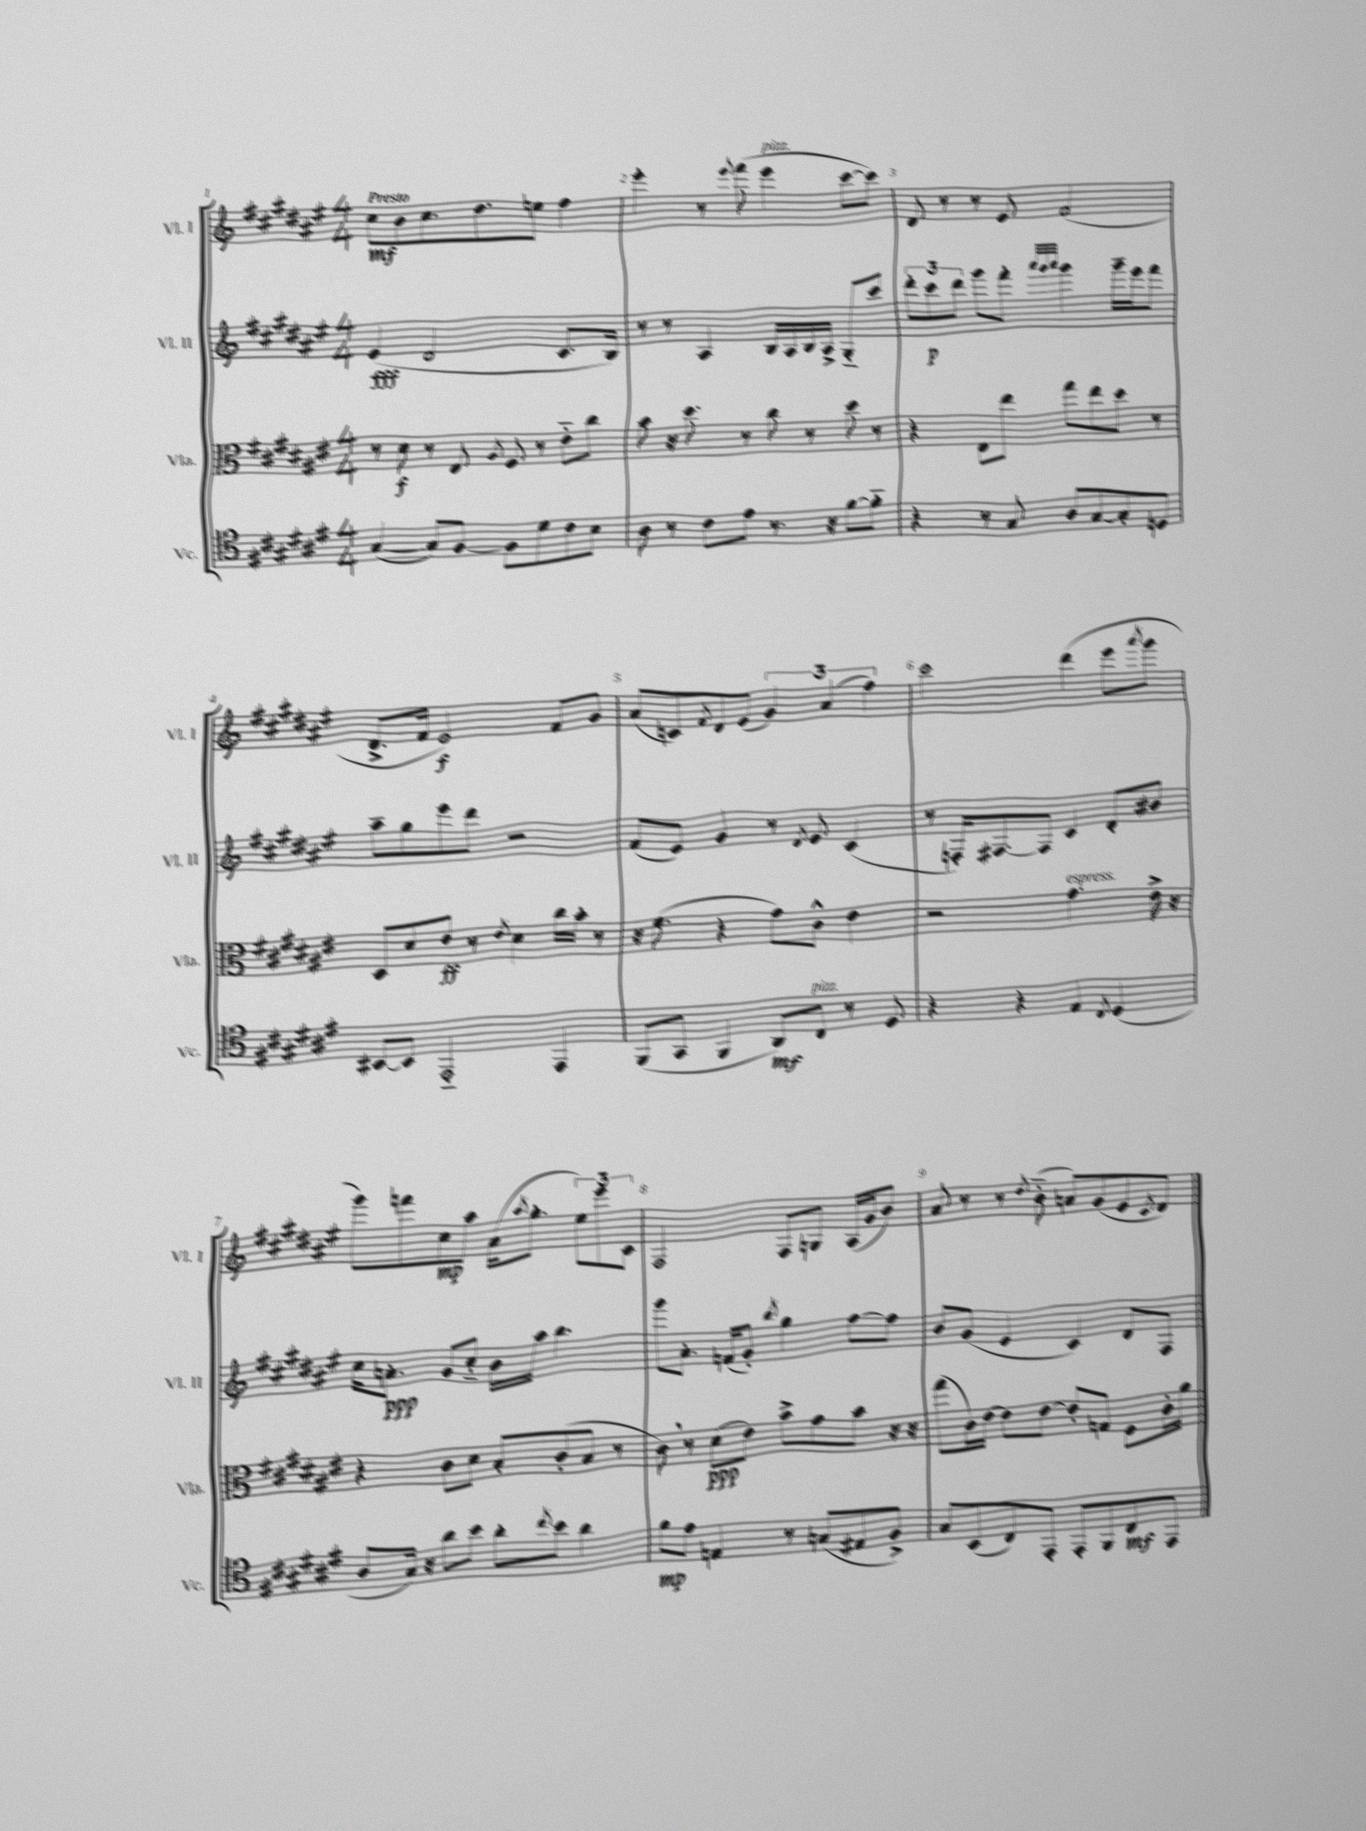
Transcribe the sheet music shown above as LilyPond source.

<<
\new StaffGroup <<
\new Staff = "s0" \with { instrumentName = "Vl. I" shortInstrumentName = "Vl. I" } {
    \clef treble \key fis \major \numericTimeSignature \time 4/4 \tempo "Presto"
    cis''8\mf b'8 cis''8. dis''8. e''8 fis''4 |
    eis'''4-. r8 \appoggiatura { eis'''8 } fis'''8( eis'''4^\markup { \italic "pizz." } cis'''8~ cis'''8) |
    dis'8 r8 r8 eis'8 fis'2( |
    dis'8.-> fis'16 eis'2\f) fis'8 gis'8 |
    ais'8( c'8) \acciaccatura { fis'8 } dis'8 eis'8( \tuplet 3/2 { gis'4) ais'4( fis''4) } |
    cis'''2 dis'''4( eis'''8 \acciaccatura { ais'''8 } gis'''8 |
    gis'''8) f'''8 cis''8\mp ais''8 ais'16( \acciaccatura { ais''8 } gis''8.-. \tuplet 3/2 { eis''8) eis'''8 cis'8 } |
    fis2 fis8 g8 ais16( gis'16 b'8) |
    ais'8 r8 r8 \acciaccatura { dis''8 } b'8-_( a'8) gis'8( eis'8 \acciaccatura { cis'8 } dis'8) \bar "|." |
}
\new Staff = "s1" \with { instrumentName = "Vl. II" shortInstrumentName = "Vl. II" } {
    \clef treble \key fis \major \numericTimeSignature \time 4/4
    eis'4\fff( dis'2 cis'8. b16) |
    r8 r8 ais4 b16 ais16 b16 ais16-> gis8-_ cis'''8 |
    \tuplet 3/2 { dis'''8-. cis'''8\p dis'''8 } gis'''8 fis'''8-. \grace { ais'''32 gis'''32 ais'''32 } gis'''4 gis'''16-- eis'''16 fis'''8 |
    ais''8-- gis''8 eis'''8 dis'''8 r2 |
    fis'8( eis'8) gis'4 r8 \acciaccatura { dis'8 } eis'8 cis'4( |
    r8 f16-.) fis8.~ fis8 cis'4 dis'8-. bis'8 |
    cis''16 a'8.-.\ppp gis'8 cis''8-_ b'16 ais''16 b''4. |
    gis'''8 ais'8.-. f'16( gis'8-.) \acciaccatura { b''8 } gis''4 fis''8~ fis''8 |
    b'8 gis'8( eis'4 cis'4) dis'8 fis8 \bar "|." |
}
\new Staff = "s2" \with { instrumentName = "Vla." shortInstrumentName = "Vla." } {
    \clef alto \key fis \major \numericTimeSignature \time 4/4
    r8 dis'8\f r8 eis8 \acciaccatura { ais8 } fis8 r8 eis'8-_ cis''8 |
    b'8 r16 dis''8. r8 cis''8 r8 dis''8 r8 |
    r4 eis8 eis''8 gis''8 eis''8 dis''8 r8 |
    dis8 dis'8 eis'8\ff r8 \acciaccatura { eis'8 } dis'4 cis''16 b'16-. r8 |
    r16 fis'8.( r4 gis'8) cis'8-^ eis'4 |
    r2 gis'4.^\markup { \italic "espress." } eis'16-> r16 |
    r4 cis'8 dis'8 b8-. cis'8-.( b8 r8 |
    cis'8) \breathe r8 dis'8\ppp( eis'8) b'8-> gis'8 b'8 r16 r16 |
    gis''8( cis'16) eis'16~ eis'8 eis'8~ eis'8-. g8 fis8 cis'16-. ais'16 \bar "|." |
}
\new Staff = "s3" \with { instrumentName = "Vc." shortInstrumentName = "Vc." } {
    \clef tenor \key fis \major \numericTimeSignature \time 4/4
    gis4~( gis8) fis8~ fis8 dis'8 cis'8 b8 |
    ais8 r8 cis'8 eis'8 r8. r16 fis'8~ fis'8-_ |
    r4 r8 gis8 ais8 gis8~ gis8-. d8 |
    bis,8~ bis,8 eis,2-_ eis,4 |
    fis,8( gis,8 fis,4 ais,8\mf) cis8^\markup { \italic "pizz." } r8 dis8 |
    r4 r4 eis4 \acciaccatura { cis8 } dis4( |
    ais8 gis16) r16 ais'8 b'8 ais'8-. \acciaccatura { cis''8 } b'8 ais'4 |
    fis'8\mp eis'8 e4 r8 g8( eis8 fis8->) |
    gis8 b,8( cis8) eis,8-. eis,8-. fis,8 cis8\mf eis,8 \bar "|." |
}
>>
>>
\layout { \context { \Score \override BarNumber.break-visibility = ##(#f #t #t) barNumberVisibility = #all-bar-numbers-visible } }
